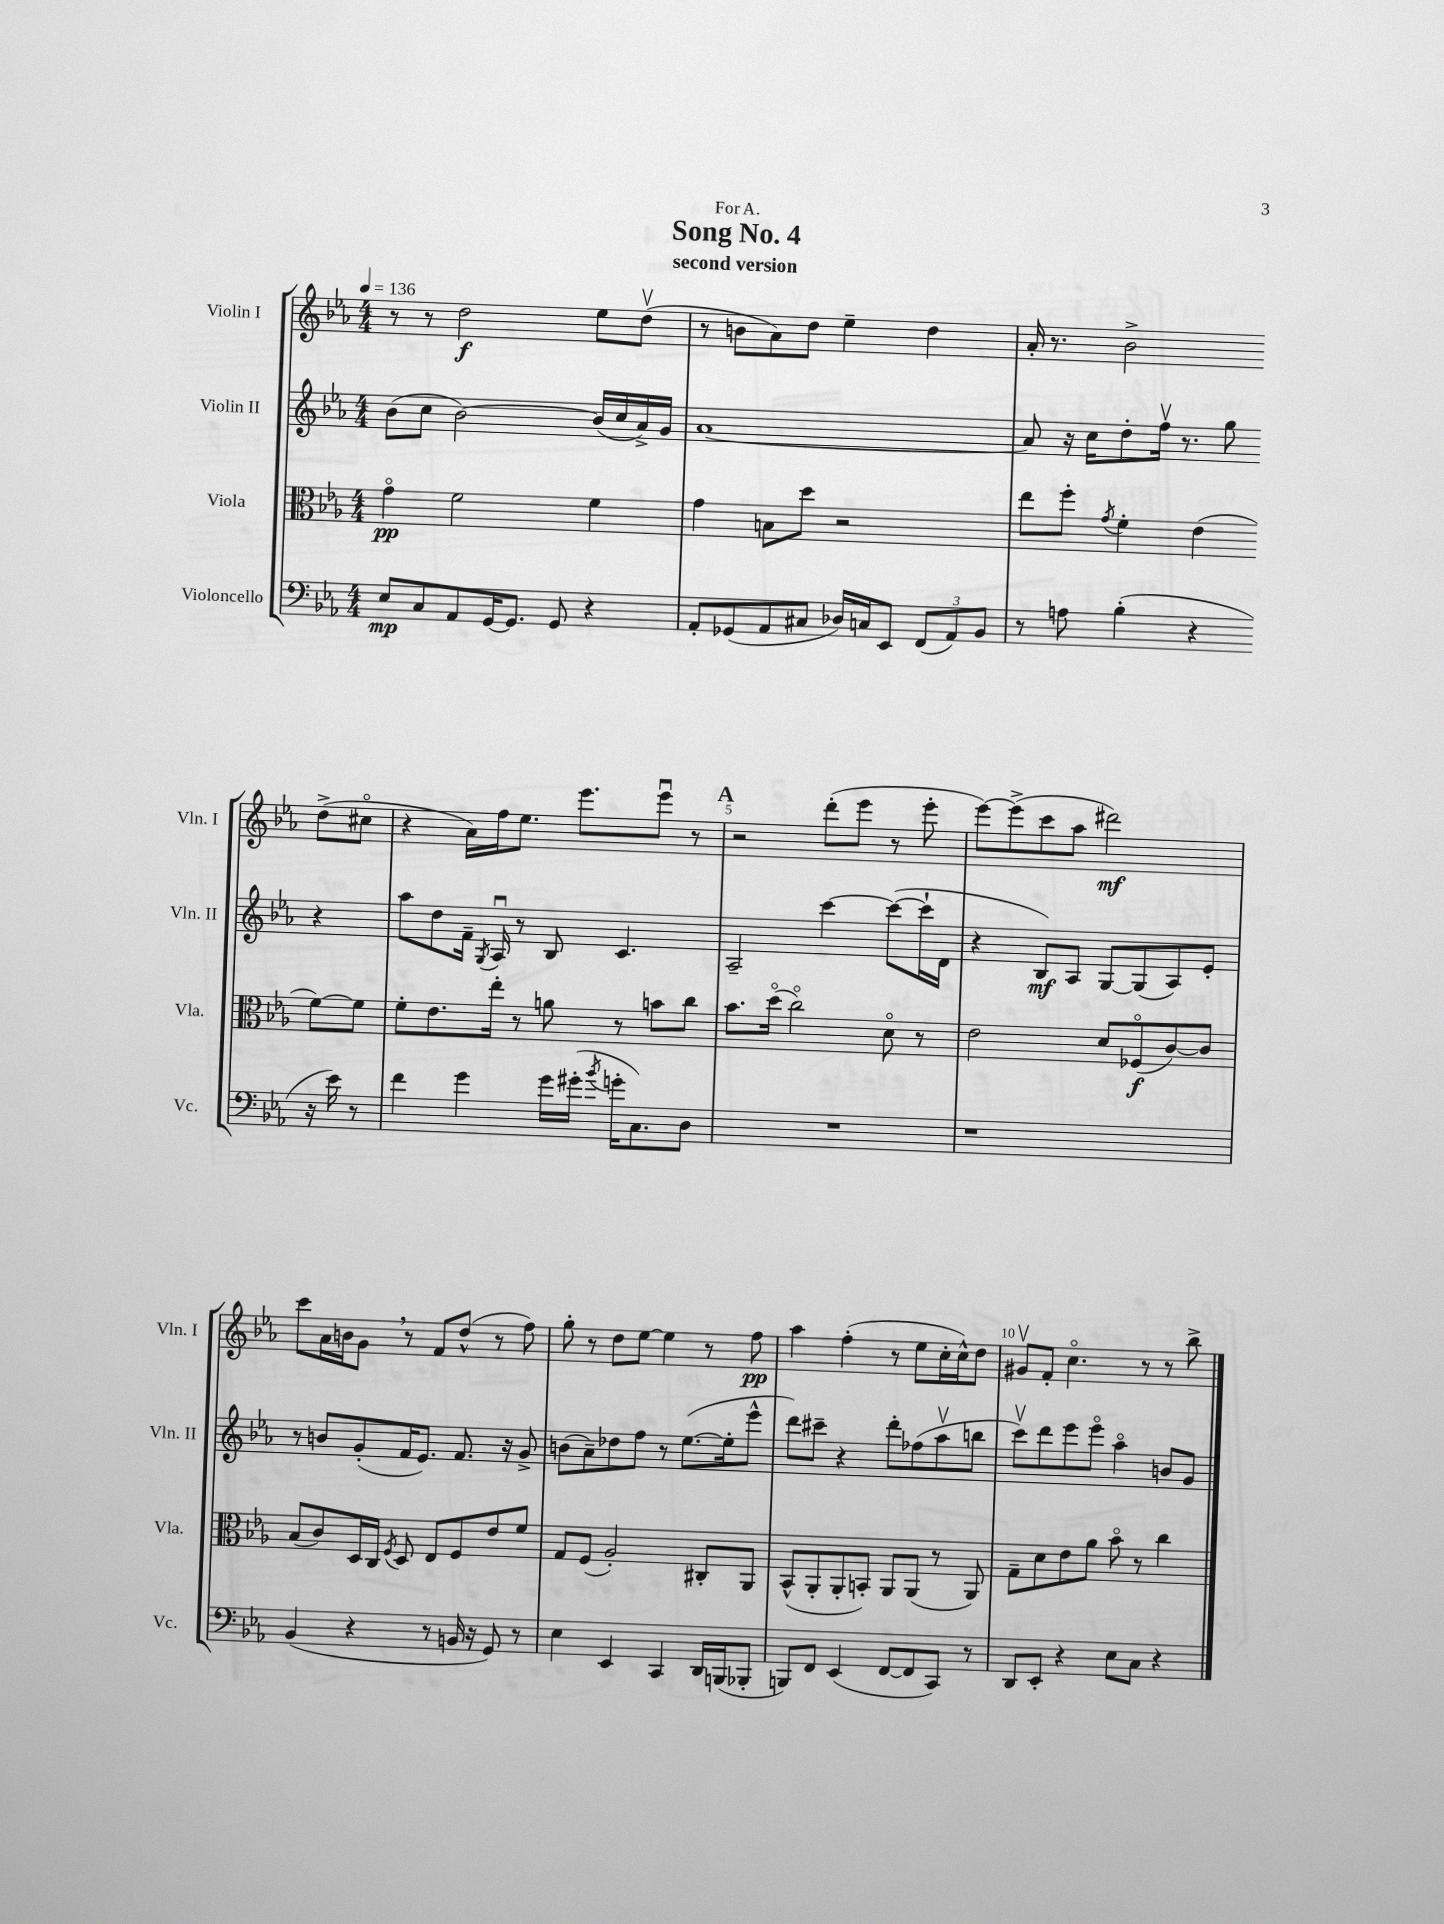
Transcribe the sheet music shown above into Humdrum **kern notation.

**kern	**dynam	**kern	**dynam	**kern	**dynam	**kern	**dynam
*part4	*part4	*part3	*part3	*part2	*part2	*part1	*part1
*staff4	*staff4	*staff3	*staff3	*staff2	*staff2	*staff1	*staff1
*I"Violoncello	*	*I"Viola	*	*I"Violin II	*	*I"Violin I	*
*I'Vc.	*	*I'Vla.	*	*I'Vln. II	*	*I'Vln. I	*
*clefF4	*	*clefC3	*	*clefG2	*	*clefG2	*
*k[b-e-a-]	*	*k[b-e-a-]	*	*k[b-e-a-]	*	*k[b-e-a-]	*
*M4/4	*	*M4/4	*	*M4/4	*	*M4/4	*
*MM136	*	*MM136	*	*MM136	*	*MM136	*
=1	=1	=1	=1	=1	=1	=1	=1
8E-/L	mp	4g\	pp	(8b-\L	.	8r	.
8C/	.	.	.	8cc\J	.	8r	.
8AA-/	.	2f\	.	[2b-\)	.	2dd\	f
[16GG/K	.	.	.	.	.	.	.
8.GG/J]	.	.	.	.	.	.	.
8GG/	.	.	.	.	.	.	.
4r	.	4f\	.	(16b-/LL]	.	8ee-\L	.
.	.	.	.	16cc/	.	.	.
.	.	.	.	16a-^/)	.	(8ddv\J	.
.	.	.	.	16g/JJ	.	.	.
=2	=2	=2	=2	=2	=2	=2	=2
8AA-'/L	.	4g\	.	[1a-	.	8r	.
(8GG-X/	.	.	.	.	.	8bn\L	.
8AA-/	.	8Bn\L	.	.	.	8a-\)	.
8C#X/J	.	8dd\J	.	.	.	8dd\J	.
16D-X/LL)	.	2r	.	.	.	4ee-~\	.
16Cn/J	.	.	.	.	.	.	.
8EE-/J	.	.	.	.	.	.	.
(12FF/L	.	.	.	.	.	4dd\	.
12AA-/)	.	.	.	.	.	.	.
12BB-/J	.	.	.	.	.	.	.
=3	=3	=3	=3	=3	=3	=3	=3
8r	.	8ee-\L	.	8a-/]	.	16a-'/	.
.	.	.	.	.	.	8.r	.
8An\	.	8ff'\J	.	16r	.	.	.
.	.	.	.	16cc\KL	.	.	.
.	.	8qg/	.	.	.	.	.
(4B-'\	.	4f'\	.	8dd'\	.	2b-^\	.
.	.	.	.	16ffv\Jk	.	.	.
.	.	.	.	8.r	.	.	.
4r	.	(4e-\	.	.	.	.	.
.	.	.	.	8gg\	.	.	.
16r	.	[8f\L)	.	4r	.	(8dd^\L	.
16e-\)	.	.	.	.	.	.	.
8r	.	8f\J]	.	.	.	8cc#X\J	.
!!LO:LB:g=z
=4	=4	=4	=4	=4	=4	=4	=4
4f\	.	8f'\L	.	8aa-\L	.	4r	.
.	.	8.e-\	.	8dd\	.	.	.
4g\	.	.	.	16f~\Jk	.	16a-\LL)	.
.	.	.	.	8qG/	.	.	.
.	.	16ee-'\Jk	.	16A-u/	.	16ff\J	.
.	.	8r	.	8r	.	8.ee-\J	.
16g\LL	.	8an\	.	8B-/	.	.	.
(16g#X'\JJ	.	.	.	.	.	8.eee-\L	.
8qb-/	.	.	.	.	.	.	.
16gn'\KL	.	8r	.	4.c/	.	.	.
8.C\)	.	.	.	.	.	.	.
.	.	8bn\L	.	.	.	8eee-u\J	.
8D\J	.	8cc\J	.	.	.	8r	.
!!LO:REH:place=s1:t=A
=5	=5	=5	=5	=5	=5	=5	=5
1r	.	8.b-\L	.	2A-~/	.	2r	.
.	.	(16dd\Jk	.	.	.	.	.
.	.	2cc\)	.	.	.	.	.
.	.	.	.	[4ccc\	.	(8ddd'\L	.
.	.	.	.	.	.	8eee-\J	.
.	.	8d\	.	(8ccc\L_	.	8r	.
.	.	8r	.	16ccc`\L]	.	8eee-'\	.
.	.	.	.	16d\JJ	.	.	.
=6	=6	=6	=6	=6	=6	=6	=6
1r	.	2e-\	.	4r	.	[8eee-\L)	.
.	.	.	.	.	.	(8eee-^\]	.
.	.	.	.	8B-/L)	mf	8ccc\	.
.	.	.	.	8A-/J	.	8aa-\J	.
.	.	8d/L	.	[8G/L	.	2ddd#X\)	mf
.	.	(8F-X/	f	(8G/]	.	.	.
.	.	[8c/)	.	8A-/)	.	.	.
.	.	8c/J]	.	8e-'/J	.	.	.
!!LO:LB:g=z
=7	=7	=7	=7	=7	=7	=7	=7
(4BB-/	.	(8B-/L	.	8r	.	8ccc\L	.
.	.	8c/)	.	8bn/L	.	16a-\L	.
.	.	.	.	.	.	16bn\J	.
4r	.	16D/L	.	(8g'/	.	8g,\J	.
.	.	16C/JJ	.	.	.	.	.
.	.	8qF/	.	.	.	.	.
.	.	8D/	.	16f/K	.	8r	.
.	.	.	.	8.e-/J)	.	.	.
8r	.	8E-/L	.	.	.	8f/L	.
16BBn/	.	8F/	.	8.f/	.	(8dd^^/J	.
16r	.	.	.	.	.	.	.
8GG/)	.	8e-/	.	.	.	8r	.
.	.	.	.	16r	.	.	.
8r	.	8f/J	.	8g^/	.	8ff\)	.
=8	=8	=8	=8	=8	=8	=8	=8
4E-\	.	8G/L	.	(8bn\L	.	8gg'\	.
.	.	(8F/J	.	8a-~\)	.	8r	.
4EE-/	.	2A-'/)	.	8dd-X\	.	8dd\L	.
.	.	.	.	8ff\J	.	[8ee-\J	.
4CC/	.	.	.	8r	.	4ee-\]	.
.	.	.	.	([8.ee-\L	.	.	.
16DD/LL	.	8C#X'/L	.	.	.	8r	.
(16BBBn/J	.	.	.	16ee-'\k]	.	.	.
8BBB-X'/J	.	8AA-/J	.	8eee-^^\J	.	8ff\	pp
=9	=9	=9	=9	=9	=9	=9	=9
8BBBn/L)	.	(8BB-^^/L	.	8ddd\L)	.	4aa-\	.
8FF/J	.	8AA-'/	.	8ccc#X~\J	.	.	.
(4EE-/	.	8AA-'/	.	4r	.	(4ff'\	.
.	.	8BBn'/J)	.	.	.	.	.
[8FF/L	.	8AA-/L	.	8ddd'\L	.	8r	.
8FF/]	.	(8AA-/J	.	(8ff-X\	.	8ee-\L	.
8CC/J)	.	8r	.	8aa-v\	.	16cc'\L	.
.	.	.	.	.	.	16cc^^\J)	.
8r	.	8AA-/)	.	8bbn\J	.	8dd\J	.
=10	=10	=10	=10	=10	=10	=10	=10
8DD/L	.	8G~\L	.	8cccv\L)	.	8g#Xv/L	.
8EE-'/J	.	8d\	.	8ddd\	.	8f'/J	.
4r	.	8e-\	.	8eee-\	.	4.cc\	.
.	.	8a-\J	.	8eee-\J	.	.	.
8E-\L	.	8b-\	.	4aa-\	.	.	.
8C\J	.	8r	.	.	.	8r	.
4r	.	4cc\	.	8bn/L	.	8r	.
.	.	.	.	8g/J	.	8bb-^\	.
==	==	==	==	==	==	==	==
*-	*-	*-	*-	*-	*-	*-	*-
